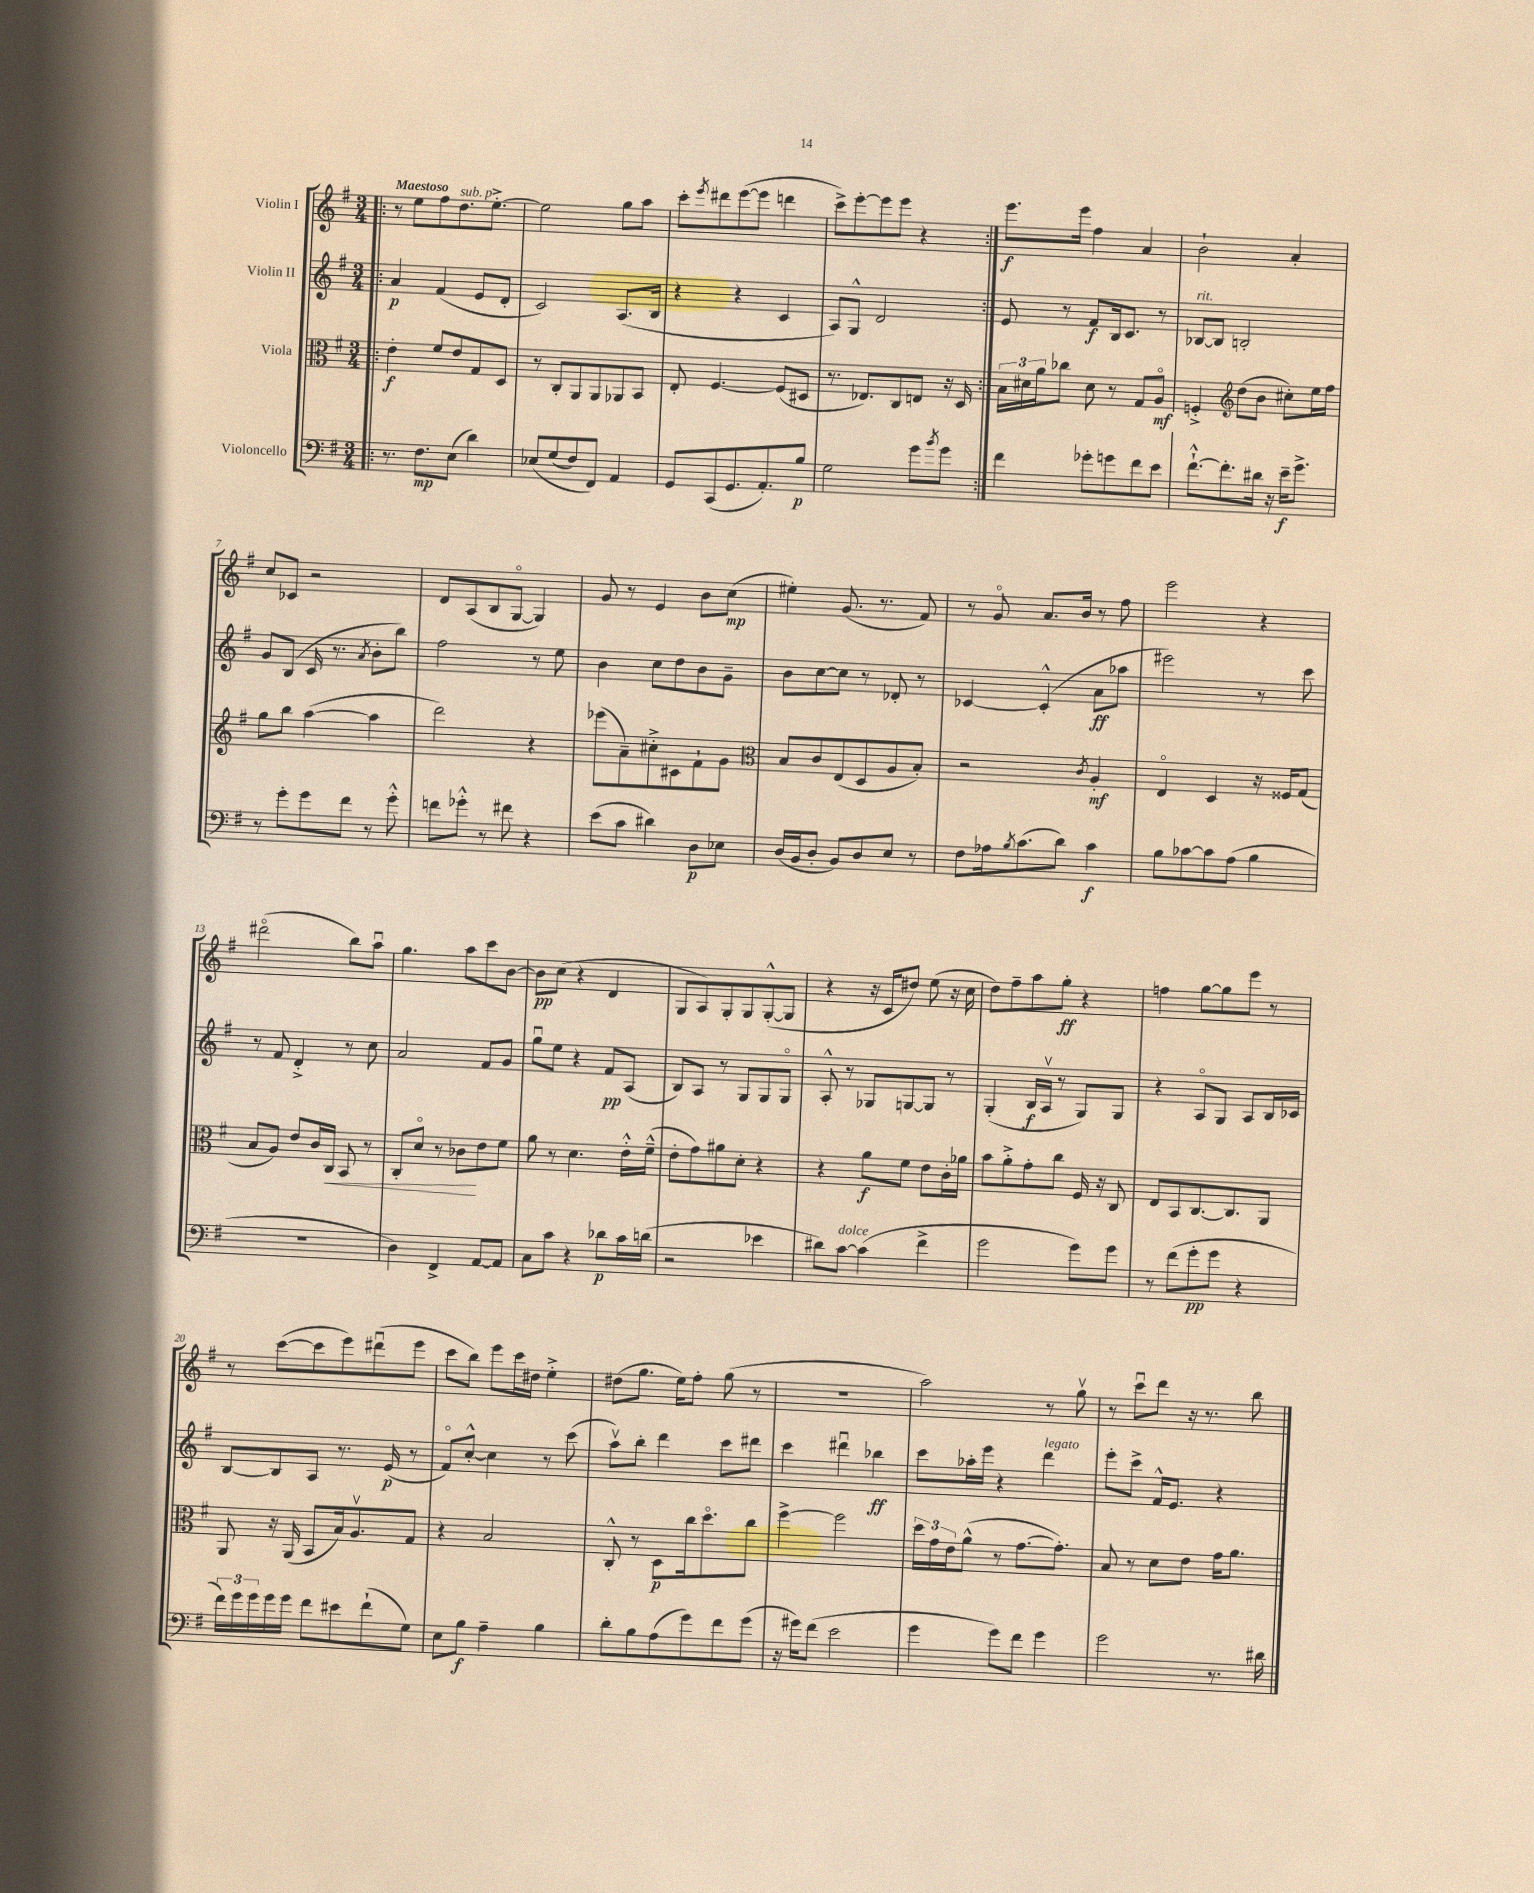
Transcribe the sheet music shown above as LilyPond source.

<<
\new StaffGroup <<
\new Staff = "s0" \with { instrumentName = "Violin I" } {
    \clef treble \key g \major \numericTimeSignature \time 3/4 \tempo "Maestoso"
    \repeat volta 2 { \bar ".|:" r8 e''8 fis''8 d''8.^\markup { \italic "sub. p" } e''8.~-.-> |
    e''2 g''8 a''8 |
    c'''8-. \acciaccatura { e'''8 } dis'''8 e'''8~( e'''8 d'''4 |
    c'''8->) e'''8~-. e'''8 e'''8 r4 | }
    e'''8.\f e'''16 fis''4 a'4 |
    b'2-! a'4-. |
    c''8 ces'8 r2 |
    d'8 a8( b8 g8~\flageolet g4) |
    g'8 r8 e'4 b'8 c''8\mp( |
    eis''4-.) g'8.( r8. fis'8) |
    r8 g'8\flageolet a'8. b'16 r8 fis''8 |
    e'''2 r4 |
    dis'''2\flageolet( b''8) a''8\downbow |
    g''4. a''8 c'''8 b'8~ |
    b'8\pp c''8( r4 d'4 |
    g8 a8) g8-. g8 g8~-.-^( g8 |
    r4 r16 c'16 dis''8) e''8( r16 c''16 |
    d''8) fis''8-- a''8 g''8-.\ff r4 |
    f''4 g''8~ g''8 e'''8 r8 |
    r8 c'''8~( c'''8 e'''8) dis'''8\downbow( e'''8 |
    c'''8 b''8) e'''8 c'''16 dis''16 e''4-.-> |
    dis''8( g''8. e''16) fis''8-. g''8( r8 |
    R2. |
    a''2) r8 g''8\upbow |
    r8 c'''8\downbow d'''8 r16 r8. b''8 \bar "|." |
}
\new Staff = "s1" \with { instrumentName = "Violin II" } {
    \clef treble \key g \major \numericTimeSignature \time 3/4
    \repeat volta 2 { \bar ".|:" a'4\p fis'4( e'8 d'8-. |
    c'2) a8.( b16 |
    r4 r4 c'4 |
    a8) g8-^ d'2 | }
    e'8 r8 fis'8\f b16 c'8. r8 |
    bes8~^\markup { \italic "rit." } bes8 b2-. |
    g'8 b8( c'16 r8. \acciaccatura { a'8 } b'8-. b''8) |
    fis''2 r8 e''8 |
    b'4 c''8 d''8 b'8 g'8-- |
    b'8 c''8~ c''8 r8 des'8-. r8 |
    ces'4~ ces'4-.-^( a'8\ff aes''8 |
    eis'''2) r8 c'''8 |
    r8 fis'8 d'4-.-> r8 c''8 |
    a'2 fis'8 g'8 |
    g''8\downbow e''8 r4 fis'8\pp a8( |
    b8) a8 r8 g8 g8 g8\flageolet |
    a8-.-^ r8 ges8 g8~ g8 r8 |
    g4-.( b16\f a16\upbow r8 g8) g8 |
    r4 a8\flageolet g8 a8 b16 ces'16 |
    b8~ b8 a8 r8. e'16\p( r8 |
    fis'8\flageolet) c''8~-.-^ c''4 r8 c'''8( |
    a''8\upbow) b''8-. d'''4 c'''8 dis'''8 |
    c'''4 dis'''4\downbow bes''4\ff |
    c'''8 aes''16-. e'''16 r4 d'''4^\markup { \italic "legato" } |
    e'''8-. c'''8-> fis'16-^ e'8. r4 \bar "|." |
}
\new Staff = "s2" \with { instrumentName = "Viola" } {
    \clef alto \key g \major \numericTimeSignature \time 3/4
    \repeat volta 2 { \bar ".|:" e'4-.\f fis'8 e'8 g8 d8 |
    r8 c8-. a,8 a,8 aes,8 b,8 |
    e8-. fis4.~ fis8( dis8 |
    r8. ees8.) c8 e8 r16 d16 | }
    \tuplet 3/2 { b16 dis'16 a'16 } ces''8 dis'8 r8 g8 a8\flageolet\mf |
    f4-.-> \clef treble d''8( b'8 cis''8-.) e''16 fis''16 |
    g''8 b''8 a''4~( a''4 |
    d'''2) r4 |
    ees'''8( a'8--) cis''8-.-> cis'8 fis'8-! g'8 |
    \clef alto b8 c'8 e8( d8 a8 b8-.) |
    r2 \acciaccatura { c'8 } a4-.\mf |
    e4\flageolet d4 r16 fisis16 g8( |
    b8 a8) e'8 c'16 c16\< b,8 r8 |
    c8-. d'8\flageolet r8 ces'8\! e'8 fis'8 |
    a'8 r8 d'4. e'16-.-^ fis'16---^( |
    e'8-. g'8) ais'8 d'8-. r4 |
    r4 a'8\f fis'8 e'8 c'16-. aes'16 |
    b'8 a'8-.-> g'8-. c''8 fis16 r16 c8 |
    e8 b,8 c8.~ c8. a,8 |
    a,8 r16 a,16( b,8 b16) a8.\upbow g8 |
    r4 b2 |
    c8-.-^ r8 d8\p c''16 d''8.\flageolet c''8 |
    fis''4~-> fis''2 |
    \tuplet 3/2 { d''16 g'16 e'16 } a'8-^( r8 g'8.~ g'8.-.) |
    b8 r8 d'8 e'8 g'16 a'8. \bar "|." |
}
\new Staff = "s3" \with { instrumentName = "Violoncello" } {
    \clef bass \key g \major \numericTimeSignature \time 3/4
    \repeat volta 2 { \bar ".|:" r8. fis8.\mp e8( d'4) |
    ees8\( g8( fis8) fis,8\) a,4 |
    g,8 c,8( g,8. a,8.-.) b8\p |
    g2 g'8 \acciaccatura { b'8 } g'8 | }
    fis'4 ges'8-. g'8 fis'8 e'8 |
    fis'8.~-!-^ fis'8.-. dis'16 r16 e'16--\f g'8.-> |
    r8 g'8-. g'8 fis'8 r8 g'8-.-^ |
    f'8 ges'8-.-^ r8 fis'8 r4 |
    e'8( c'8 dis'4) d8\p ees8 |
    d16( b,16 d8-. b,8) d8 e8 r8 |
    fis8 aes16 \acciaccatura { b8 } c'8.( d'8) c'4\f |
    b8 ces'8~ ces'8 a8( b4 |
    R2. |
    d4) fis,4-> a,8~ a,8 |
    c8 c'8 r4 des'8\p c'16 d'16( |
    r2 ees'4 |
    dis'8) c'8~^\markup { \italic "dolce" } c'4( fis'4-> |
    g'2 g'8) g'8 |
    r8 fis'8( g'8-.\pp g'8 r4 |
    \tuplet 3/2 { fis'16) g'16 g'16 } g'16 g'16 fis'8 eis'8 fis'8-!( g8) |
    e8 b8\f a4-- b4 |
    d'8-. b8 a8( g'8) fis'8 g'8( |
    r16 gis'16) fis'8( e'2 |
    g'4 g'8) fis'8 g'4 |
    g'2 r8. dis'16 \bar "|." |
}
>>
>>
